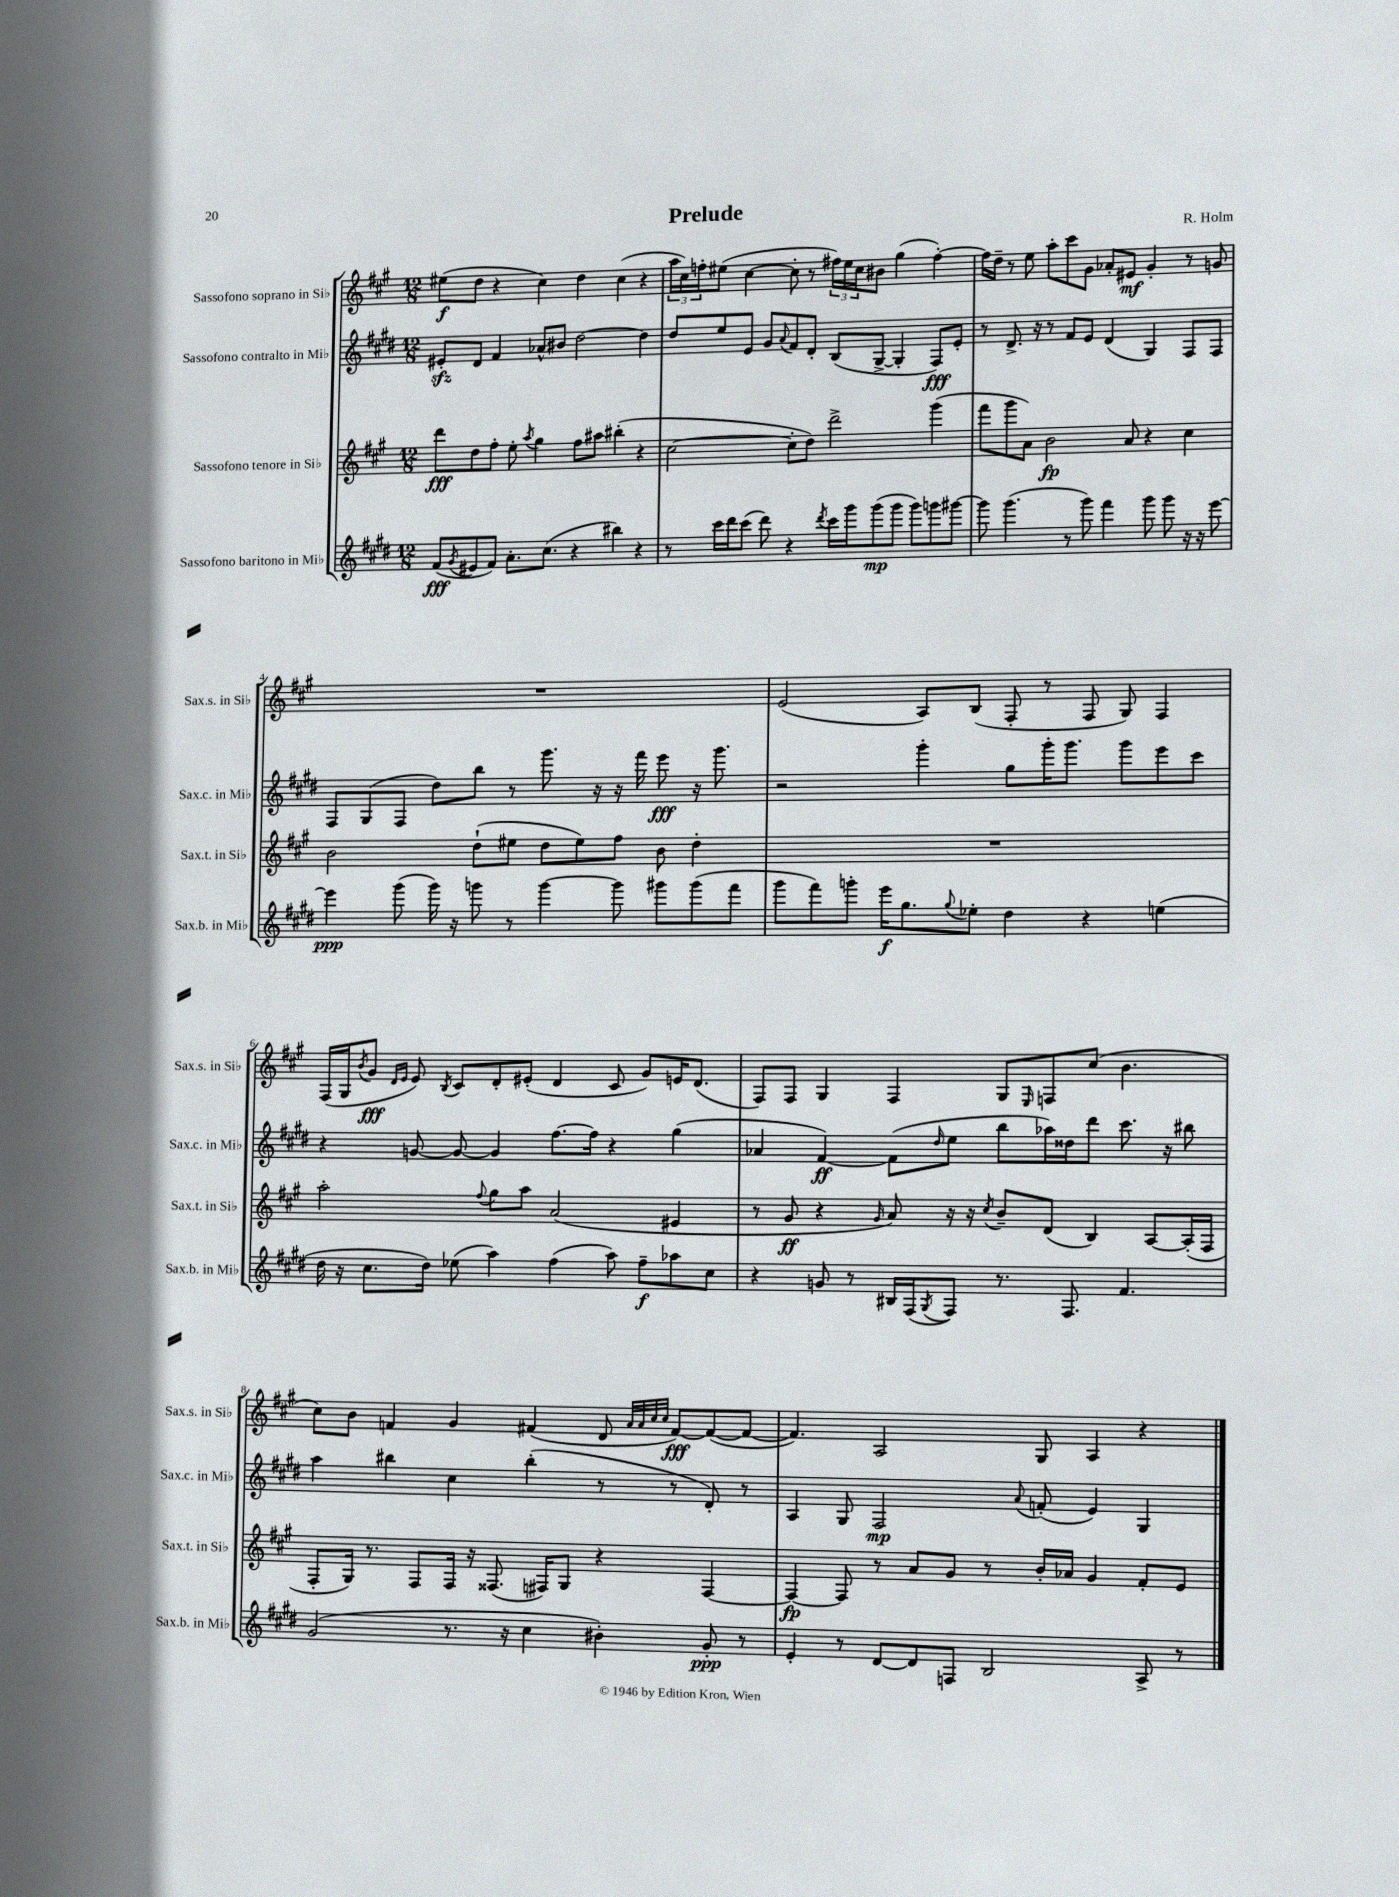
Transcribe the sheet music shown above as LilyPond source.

\header { title = "Prelude" composer = "R. Holm" }
<<
\new StaffGroup <<
\new Staff = "s0" \with { instrumentName = "Sassofono soprano in Sib" shortInstrumentName = "Sax.s. in Sib" } {
    \clef treble \key a \major \numericTimeSignature \time 12/8
    eis''8\f( d''8 r4 cis''4) d''4 cis''4( r4 |
    \tuplet 3/2 { a''16 cis''16) f''16-. } eis''8( cis''4~ cis''8-. r8 \tuplet 3/2 { fis''16) eis''16 cis''16 } bis'8 gis''4( fis''4~-.) |
    fis''16 d''16-- r8 e''8 a''8-. cis'''8 gis'8 aes'8-. eis'8\mf gis'4-. r8 g'8 |
    R1. |
    e'2( a8) b8( fis8-. r8 fis8 gis8) fis4 |
    fis16( gis16 \acciaccatura { b'8 } gis'8\fff \grace { d'16 e'16 } e'8) \acciaccatura { b8 } cis'8 d'8-. eis'8-.( d'4 cis'8 gis'8) e'16 d'8.( |
    fis8) fis8 gis4 fis4 gis8 \grace { e16 } f8 cis''8( b'4. |
    cis''8) b'8 f'4 gis'4 fis'4( d'8 \grace { a'32 a'32 cis''32 cis''32 } fis'8~\fff) fis'8~( fis'8~ |
    fis'4.) a2 gis8 a4 r4 \bar "|." |
}
\new Staff = "s1" \with { instrumentName = "Sassofono contralto in Mib" shortInstrumentName = "Sax.c. in Mib" } {
    \clef treble \key e \major \numericTimeSignature \time 12/8
    eis'8-.\sfz dis'8 fis'4 aes'8-^ bis'8 dis''2~ dis''4 |
    dis''8 e''8 e'8 gis'8 \appoggiatura { a'8 } fis'8 dis'8-. b8( gis8~-> gis4-. fis8\fff) e'8-. |
    r8 dis'8.-> r16 r8 fis'8 e'8 dis'4( gis4) fis8 fis8 |
    fis8 gis8( fis8 dis''8) b''8 r8 gis'''8. r16 r16 fis'''16 e'''8\fff r16 gis'''8. |
    r2 gis'''4-. gis''8 gis'''16-. gis'''8. gis'''8 e'''8 cis'''8 |
    r4 g'8~ g'8~ g'4 fis''8.~ fis''16 r4 gis''4( |
    aes'4 fis'4~\ff) fis'8( \grace { dis''16 } e''8 b''8 aes''16) disis''16 dis'''8 cis'''8. r16 bis''8 |
    a''4 bis''4 cis''4 bis''4-.( r8 r8 dis'8-.) r8 |
    a4 gis8 fis2\mp \appoggiatura { a'8 } f'8-.( e'4) gis4 \bar "|." |
}
\new Staff = "s2" \with { instrumentName = "Sassofono tenore in Sib" shortInstrumentName = "Sax.t. in Sib" } {
    \clef treble \key a \major \numericTimeSignature \time 12/8
    d'''8\fff d''8 fis''8-. e''8-. \acciaccatura { a''8 } gis''4 fis''8 ais''8 bis''4-.( r4 |
    cis''2~ cis''8-. d''8) d'''2-> gis'''4( |
    fis'''8 gis'''8 a'8) b'2\fp a'8 r4 cis''4 |
    b'2 d''8-!( eis''8 d''8 eis''8) fis''8 b'8 d''4-. |
    R1. |
    a''2-. \appoggiatura { fis''8 } gis''8 a''8 a'2( eis'4 |
    r8 gis'8\ff r4 \grace { gis'16 } a'8) r16 r16 \acciaccatura { cis''8 } b'8-- d'8( b4) a8~ a16-.( fis16 |
    fis8-. gis16) r8. fis8 fis16 r16 fisis8.( fis16) gis8 r4 fis4~ |
    fis4~\fp fis8 r8 a'8 gis'8 r8 b'16-. aes'16 gis'4 fis'8-. e'8 \bar "|." |
}
\new Staff = "s3" \with { instrumentName = "Sassofono baritono in Mib" shortInstrumentName = "Sax.b. in Mib" } {
    \clef treble \key e \major \numericTimeSignature \time 12/8
    fis'8\fff( \acciaccatura { gis'8 } eis'8 fis'8) a'8.-. cis''8.( r4 bis''4) r4 |
    r8 cis'''16 dis'''16 cis'''8( dis'''8) r4 \acciaccatura { dis'''8 } cis'''16 gis'''16 gis'''8\mp( gis'''8 gis'''8) g'''8 gis'''8~ |
    gis'''8 gis'''4.( r8 gis'''8) fis'''4 gis'''8 gis'''8 r16 r16 e'''8~ |
    e'''4\ppp gis'''8( gis'''16) r16 g'''8 r8 g'''4~ g'''8 gis'''8 gis'''8( fis'''8 |
    gis'''8 fis'''8) g'''8-. e'''16\f gis''8. \appoggiatura { gis''8 } ees''8-. dis''4 r4 e''4( |
    dis''16 r16 cis''8. dis''16) ees''8( a''4) fis''4( a''8) fis''8--\f aes''8 cis''8 |
    r4 g'8 r8 bis16 fis16( \acciaccatura { gis8 } fis8) r8. fis8. fis'4. |
    gis'2( r8. r16 cis''4 bis'4-.) gis'8-.\ppp r8 |
    e'4-. r8 dis'8~ dis'8 f8 b2 a8-> r8 \bar "|." |
}
>>
>>
